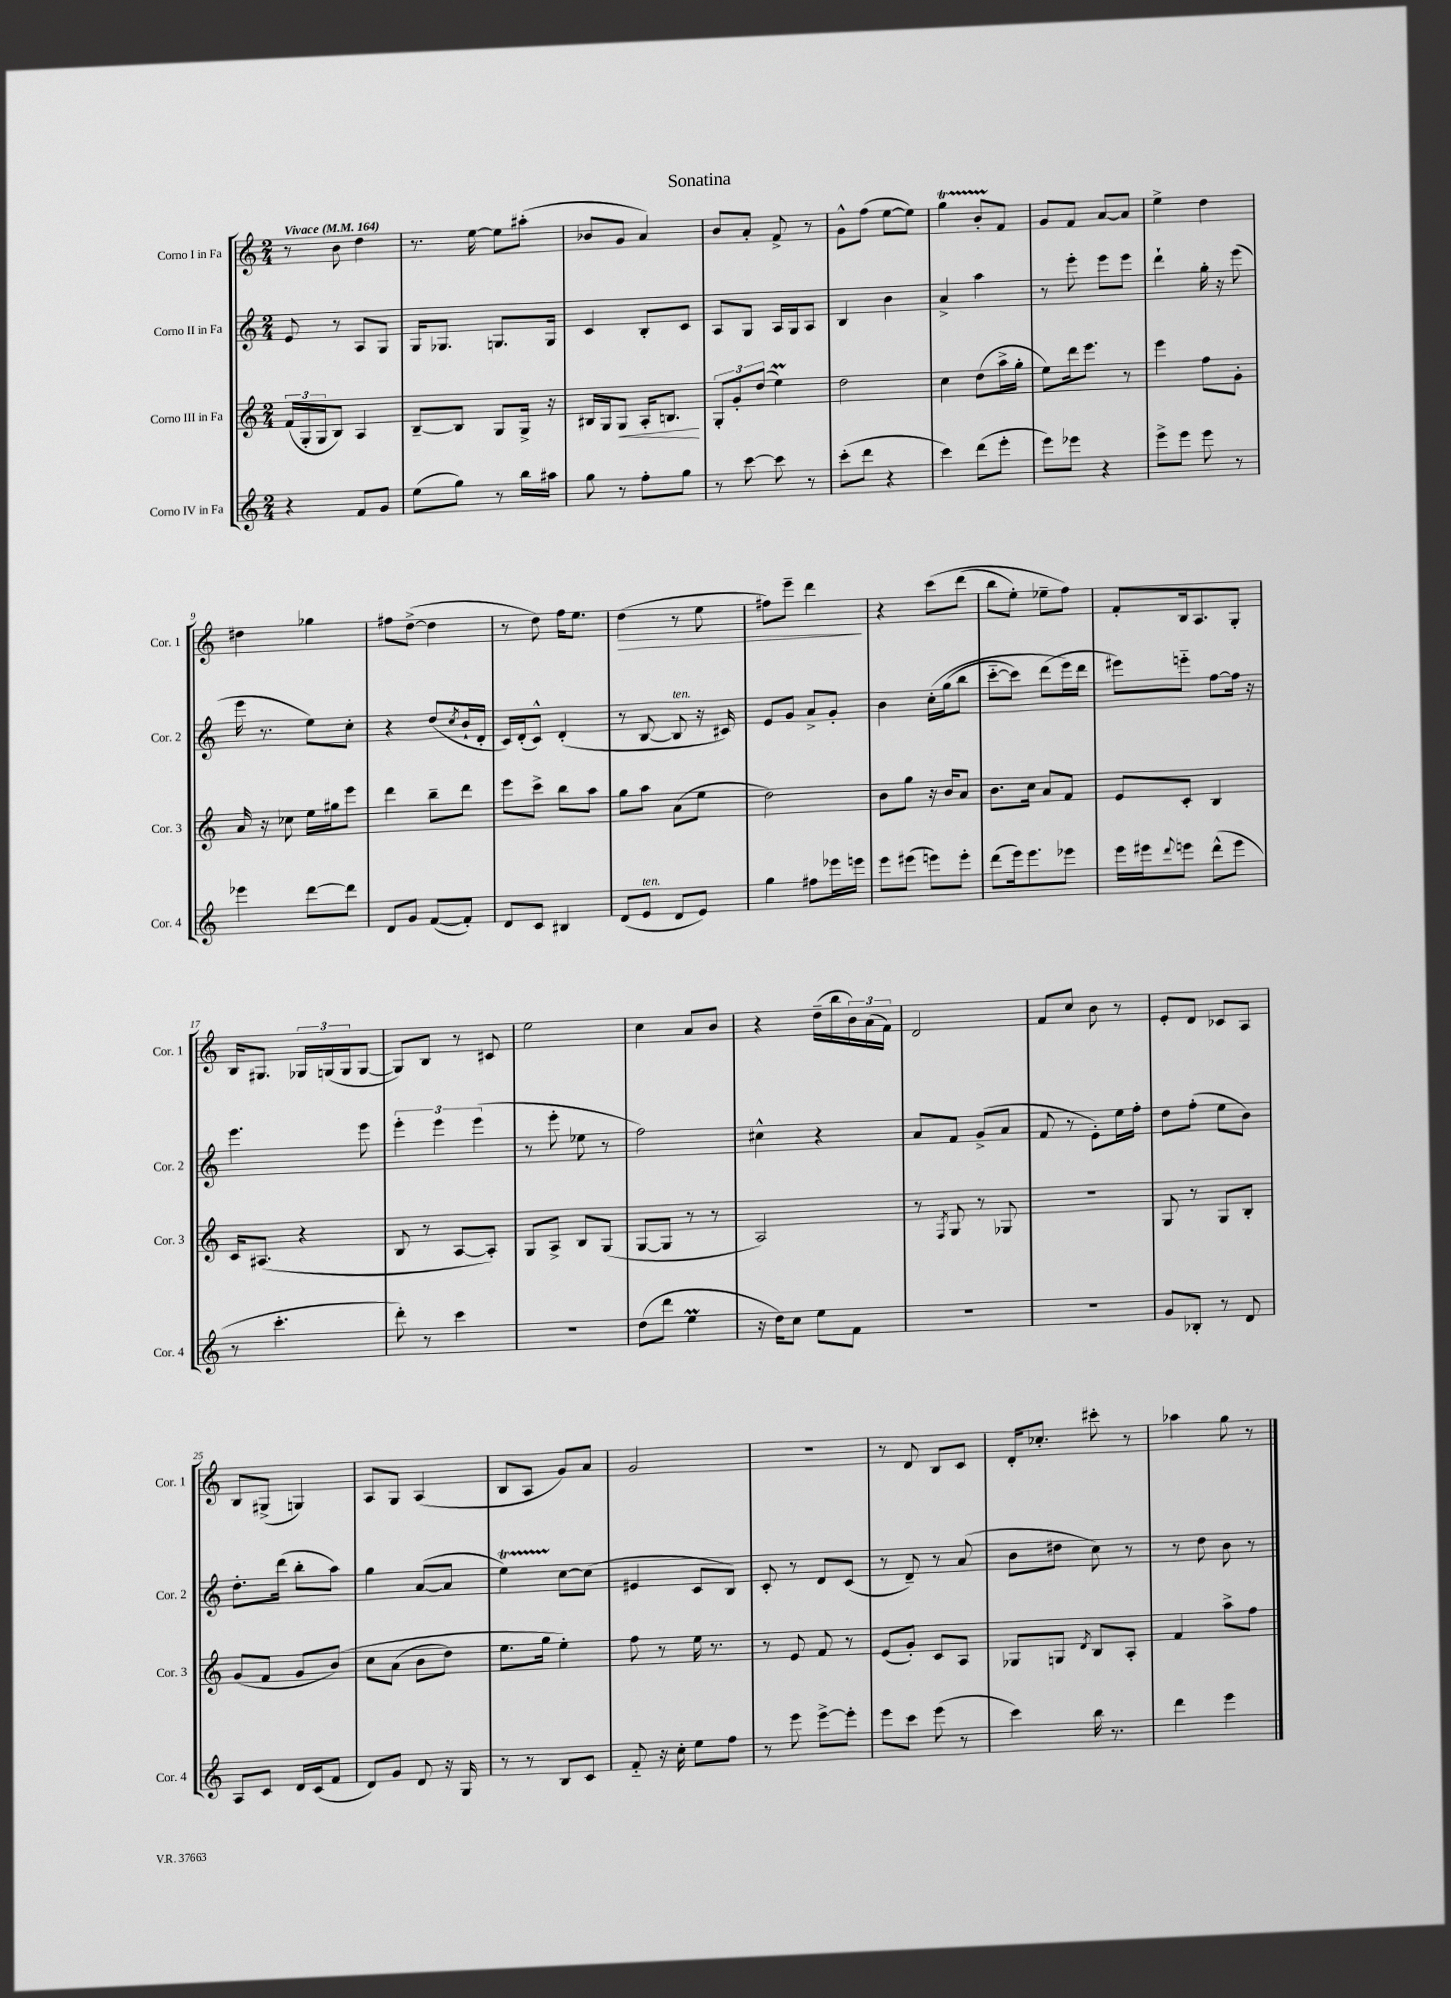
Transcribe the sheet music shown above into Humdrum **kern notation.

**kern	**kern	**kern	**kern
*staff4	*staff3	*staff2	*staff1
*clefG2	*clefG2	*clefG2	*clefG2
*k[]	*k[]	*k[]	*k[]
*M2/4	*M2/4	*M2/4	*M2/4
*MM164	*MM164	*MM164	*MM164
4r	(24f	8e	8r
.	24G'	.	.
.	24G	.	.
.	8B)	8r	8b
8f	4A	8A	4dd
8g	.	8G	.
=	=	=	=
(8ee	[8B~	16G	8.r
.	.	8.G-	.
8gg)	8B]	.	.
.	.	.	[16ee
8r	8G	8.G	8ee]
16bb	16G^	.	(8aa#'
16aa#	16r	16G	.
=	=	=	=
8gg	16B#	4c	8b-
.	16G	.	.
8r	8G	.	8g
8ff'	16A'	8B'	4a)
.	8.B	.	.
8gg	.	8c	.
=	=	=	=
8r	12G'	8A	8b
.	12g'	.	.
[8ccc	.	8G	8a'
.	(12dd	.	.
8ccc]	4ee)	16A	8f^
.	.	16G	.
8r	.	8A	8r
=	=	=	=
(8ccc'	2dd	4B	8g^^
8ddd	.	.	(8ff
4r	.	4b	[8ee
.	.	.	8ee])
=	=	=	=
4ccc)	4cc	4a^	4gg
(8ddd	(8dd	4aa	8b'
8eee'	16aa^	.	8f
.	16gg'	.	.
=	=	=	=
8eee)	8ee)	8r	8g
8eee-	16ddd	8eee'	8f
.	8.eee	.	.
4r	.	8eee	[8a
.	8r	8eee	8a]
=	=	=	=
8eee^	4eee	4ddd`	4ee^
8eee	.	.	.
8eee	8ff	16gg'	4dd
.	.	16r	.
8r	8g'	(8eee	.
=	=	=	=
4eee-	16a	16eee	4dd#
.	16r	8.r	.
.	8cc-	.	.
[8ddd	16ee	8ee)	4gg-
.	16gg#	.	.
8ddd]	8eee	8cc'	.
=	=	=	=
8d	4ddd	4r	8ff#
8g	.	.	([8dd^
([8f	8bb~	(8dd	4dd]
.	.	8qcc	.
8f'])	8ddd	16b`	.
.	.	16d'	.
=	=	=	=
8d	8eee	16c)	8r
.	.	(16d'	.
8c	8ccc^	8c^^)	8dd)
4B#	8bb	(4d'	16ff
.	.	.	8.ee
.	8aa	.	.
=	=	=	=
(8d	8gg	8r	(4dd
8e	8aa	[8B	.
8d	(8a	8B]	8r
8e)	8ee	16r	8ee
.	.	16c#)	.
=	=	=	=
4gg	2dd)	8e	8ff#)
.	.	8g	8eee~
8ff#	.	8a^	4ddd
16eee-	.	8g'	.
16eee	.	.	.
=	=	=	=
8eee	8b	4b	4r
(8eee#	8gg	.	.
8eee)	16r	&(16cc'	&(8ccc
.	16b	(16gg	.
8eee'	8a	8bb	(8ddd
=	=	=	=
(8ddd	8.b	[8ccc'~	8bb
16eee)	.	8ccc])	8ee')
8.eee	16cc	.	.
.	8a	(8ddd	8ee-~
8eee-	8f	16eee&)	8ff&)
.	.	16ddd	.
=	=	=	=
16eee	8e	8eee#)	8f'
16eee#	.	.	.
8qqddd	.	.	.
8eee	8c'	8eee'~	16B
.	.	.	8.A
(8ddd^^	4B	[8ff	.
8eee	.	16ff]	8G'
.	.	16r	.
=	=	=	=
8r	16c	4.eee	16B
.	(8.A#	.	8.G#
4.ccc'	.	.	.
.	4r	.	24G-
.	.	.	(24G
.	.	.	24G
.	.	8eee	[8G
=	=	=	=
8ddd')	8B	6eee'	8G])
8r	8r	.	8B
.	.	6eee	.
4ccc	[8A	.	8r
.	.	(6eee	.
.	8A'])	.	8c#
=	=	=	=
2r	8G	8r	2ee
.	8A^	8eee'	.
.	8B	8ee-	.
.	(8G	8r	.
=	=	=	=
(8dd	[8G	2ff)	4cc
8ddd	8G]	.	.
4ee	8r	.	8a
.	8r	.	8b
=	=	=	=
16r	2A)	4cc#^^	4r
16dd)	.	.	.
8cc	.	.	.
8ee	.	4r	(16dd~
.	.	.	16bb
8f	.	.	24b)
.	.	.	(24a
.	.	.	24f)
=	=	=	=
2r	8r	8a	2d
.	8qF	.	.
.	8G	8f	.
.	8r	(8g^	.
.	8G-	8a	.
=	=	=	=
2r	2r	8f	8f
.	.	8r	8cc
.	.	8e')	8b
.	.	16ee	8r
.	.	16ff'	.
=	=	=	=
8g	8G	8dd	8e'
8B-'	8r	(8ff'	8d
8r	8G	8ee	8c-
8d	8B'	8b)	8A
=	=	=	=
8A	(8g	8.dd'	8B
8c	8f	.	(8G#^
.	.	(16ddd	.
16d	8g	8bb'	4G)
(16c	.	.	.
8f	&(8b)	8aa)	.
=	=	=	=
8d)	8cc	4gg	8A
8g	(8a	.	8G
8d	8b	([8a	(4A
16r	8dd)	8a]	.
16G	.	.	.
=	=	=	=
8r	8.ee	4ee)	8B
8r	.	.	8A
.	16gg	.	.
8B	4ee'&)	[8cc	8g)
8c	.	(8cc]	8a
=	=	=	=
8f'~	8ff	4e#	2g
16r	8r	.	.
16cc'	.	.	.
8ee	16ee	8c	.
.	8.r	.	.
8ff	.	8B)	.
=	=	=	=
8r	8r	8c'	2r
8eee	8e	8r	.
[8eee^	8f	8d	.
8eee']	8r	(8c	.
=	=	=	=
8eee	(8e	8r	8r
8ccc	8g')	8d~)	8d
(8eee	8c	8r	8B
8r	8A	(8a	8c
=	=	=	=
4ccc)	8G-	8b	16d'
.	.	.	8.cc-'
.	8G	8dd#	.
.	8qd	.	.
16bb	8B	8cc)	8ccc#'
8.r	.	.	.
.	8A'	8r	8r
=	=	=	=
4ddd	4f	8r	4aa-
.	.	8dd	.
4eee	8aa^	8b	8gg
.	8ff	8r	8r
==	==	==	==
*-	*-	*-	*-
